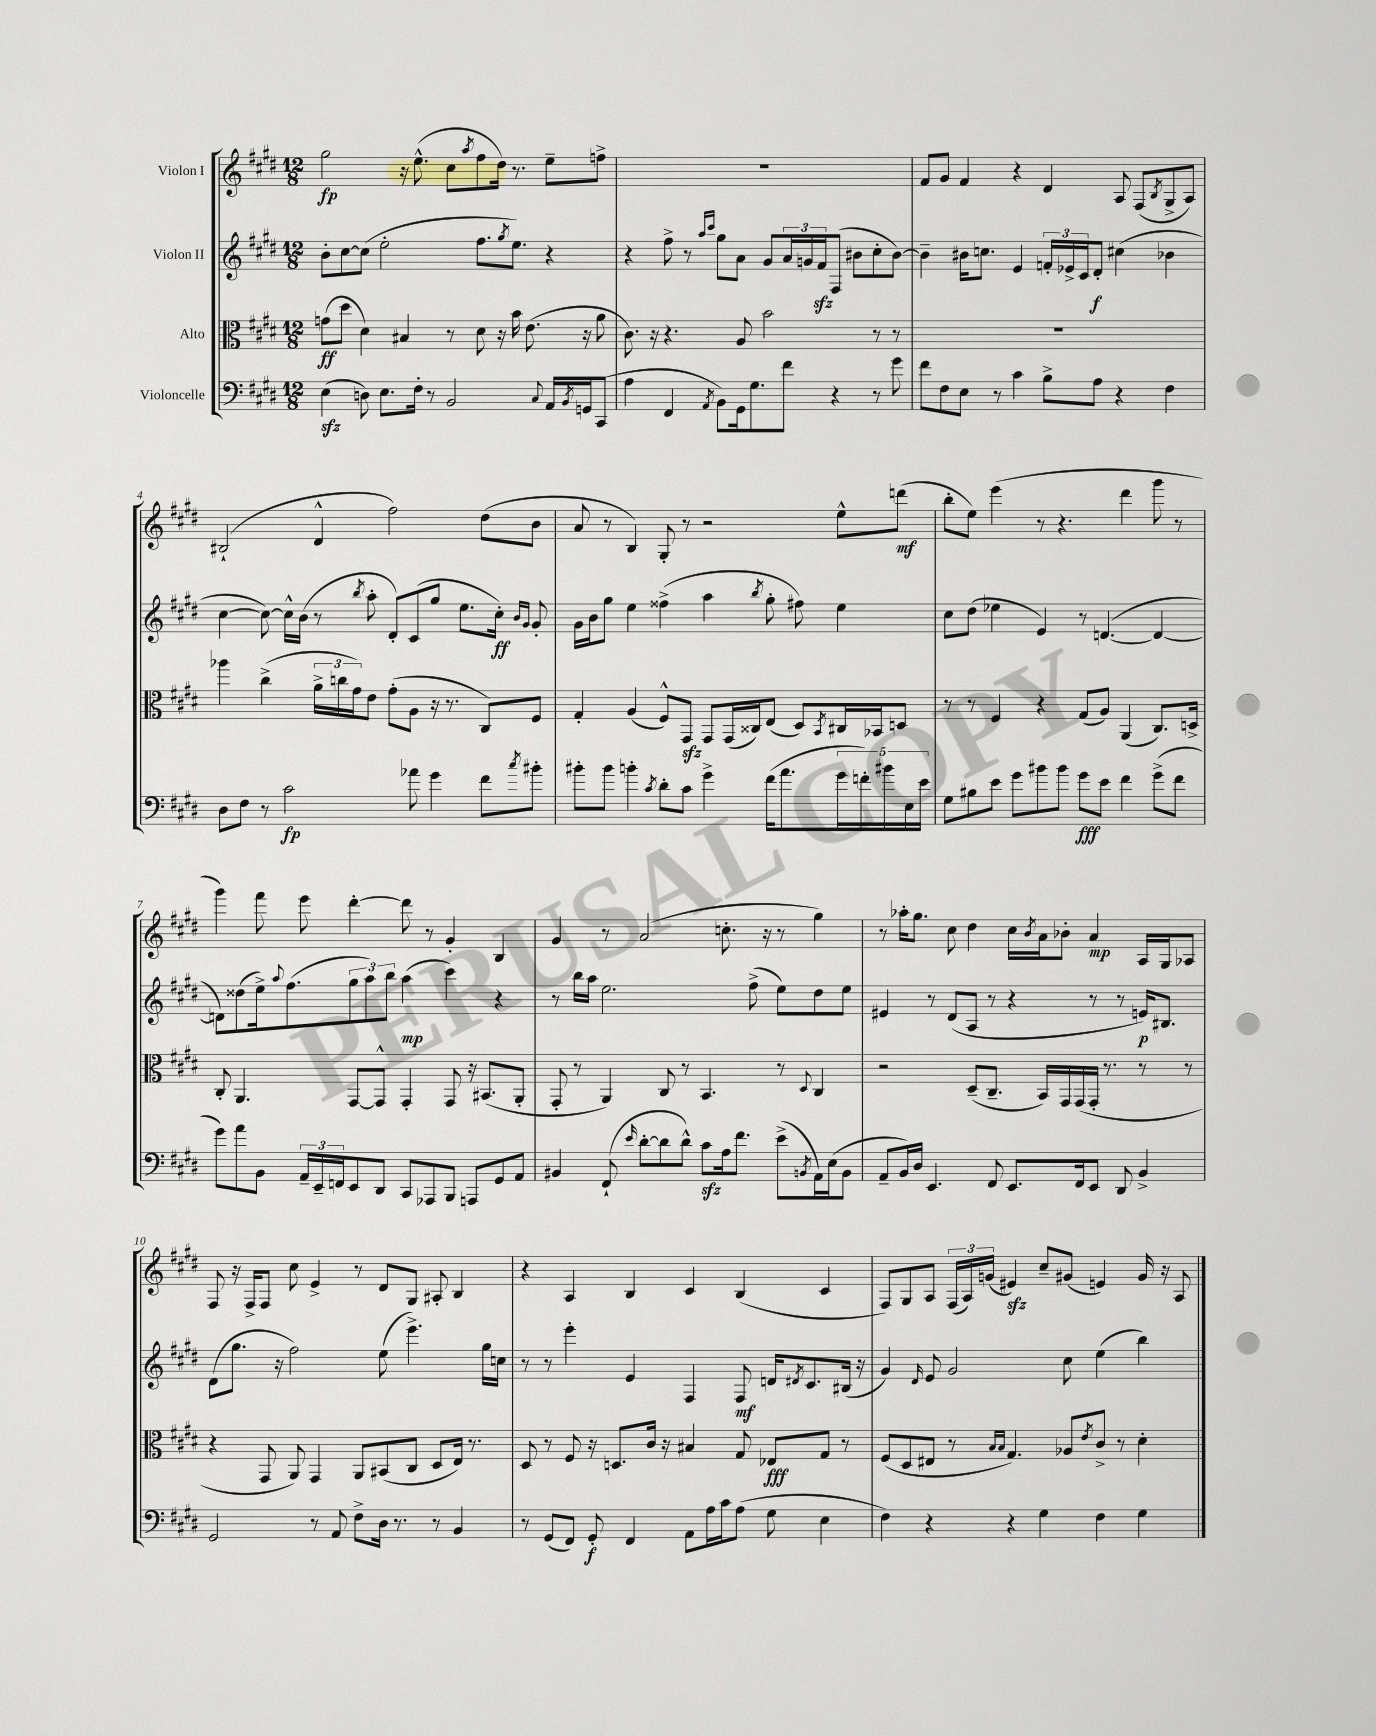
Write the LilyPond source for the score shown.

<<
\new StaffGroup <<
\new Staff = "s0" \with { instrumentName = "Violon I" } {
    \clef treble \key e \major \numericTimeSignature \time 12/8
    gis''2\fp r16 e''8.-^( cis''8 \acciaccatura { a''8 } fis''8 dis''16) r8. e''8-- f''8-> |
    R1. |
    fis'8 gis'8 fis'4 r4 dis'4 a8 fis8( \acciaccatura { b8 } gis8-> a8) |
    bis2-!( dis'4-^ fis''2) dis''8( b'8 |
    a'8 r8 b4) gis8-. r8 r2 e''8-^ d'''8\mf( |
    b''8-. e''8) e'''4( r8 r4. dis'''4 gis'''8 r8 |
    gis'''4) fis'''8 e'''8 dis'''4~-. dis'''8 r8 gis'4-. b4 |
    gis'4 r8 a'2( c''8.-. r16 r8 gis''4) |
    r8 aes''16-. gis''8. cis''8 dis''4 cis''16 \acciaccatura { b'8 } a'16 bes'8-. a'4\mp a16 gis16 aes8 |
    fis8 r16 fis16-> fis8 cis''8 e'4-> r8 dis'8 gis8 ais8-. b4 |
    r4 a4 b4 cis'4 b4( cis'4 |
    fis8) gis8 a8 \tuplet 3/2 { fis16( a16) g'16( } eis'4\sfz) cis''8-- gis'8( e'4) gis'16 r16 a8 \bar "|." |
}
\new Staff = "s1" \with { instrumentName = "Violon II" } {
    \clef treble \key e \major \numericTimeSignature \time 12/8
    b'8-. cis''8~ cis''8( e''2-. fis''8. \acciaccatura { gis''8 } e''8.) r4 |
    r4 fis''8-> r8 \grace { a''16 cis'''16 } gis''8 a'8 gis'8 \tuplet 3/2 { a'16 g'16 fis'16\sfz } fis8( bis'8 cis''8-. bis'8~) |
    bis'4-- bis'16 c''8. e'4 \tuplet 3/2 { f'16-. ees'16-> cis'16 } dis'8-.\f cis''4( bes'4 |
    cis''4~ cis''8~) cis''16-^ b'16( r8 \acciaccatura { b''8 } a''8-. dis'8-.) cis'8( gis''8 e''8. cis''16-.\ff) \grace { b'16 gis'16 } gis'8-. |
    gis'16 b'16 gis''8 e''4 fisis''4->( a''4 \acciaccatura { b''8 } gis''8-. fis''8) e''4 |
    cis''8 dis''8( ees''4 e'4) r8 d'4.~( d'4~ |
    d'8) disis''8( e''16->) \appoggiatura { a''8 } fis''8.( \tuplet 3/2 { gis''8 a''8) b''8 } a''4\mp( cis'''4) r4 |
    r8 b''16 a''16 e''2. fis''8->( e''8) dis''8 e''8 |
    eis'4 r8 dis'8( a8 r8 r4 r8 r8 e'16\p) bis8. |
    dis'8( gis''8. r16 fis''2) e''8( e'''4.->) gis''16 c''16 |
    r8 r8 e'''4-. e'4 fis4 fis8\mf d'16 \acciaccatura { dis'8 } cis'8. bis16( r16 |
    gis'4) \grace { dis'16 } e'8 gis'2 cis''8 e''4( b''4) \bar "|." |
}
\new Staff = "s2" \with { instrumentName = "Alto" } {
    \clef alto \key e \major \numericTimeSignature \time 12/8
    g'8\ff( dis''8 dis'4) bis4 r8 dis'8 r16 b'16 e'8.( r16 a'8 |
    cis'8.) r16 r4. a8 b'2 r8 r8 |
    R1. |
    aes''4 cis''4->( \tuplet 3/2 { a'16-> c''16 gis'16) } e'8 gis'8-.( a8 r16 r8. cis8) fis8 |
    gis4-. a4( fis8-^) gis,8\sfz gis,8 gis,16( cisis16) e8( dis8) \acciaccatura { b,8 } cis16 bes,16 d8 |
    r8 r8 fis4 r4 gis8( a8) a,4( cis8.) d16-> |
    cis8-. a,4. gis,8~ gis,8-^ gis,4-. gis,8 r16 bis,8.( a,8-. |
    gis,8-. r8 a,4) cis8 r8 b,4. r8 \appoggiatura { dis8 } cis4 |
    r2 dis8--( cis8.-- b,16) gis,16 gis,16( gis,16-. r8. r8 r8 |
    r4 gis,8 a,8) gis,4 a,8 bis,8( cis8 dis8 e16) r8. |
    dis8 r8 fis8 r16 d8. cis'16 r16 bis4 gis8 ees8\fff gis8 r8 |
    fis8( dis8 eis8 r8 \grace { b16 b16 } gis4.) aes8 \acciaccatura { e'8 } cis'8-> r8 dis'4-. \bar "|." |
}
\new Staff = "s3" \with { instrumentName = "Violoncelle" } {
    \clef bass \key e \major \numericTimeSignature \time 12/8
    e4\sfz( d8) e8. fis16-. r8 b,2 \appoggiatura { cis8 } a,16 \acciaccatura { b,8 } g,16 cis,8( |
    a4 fis,4 \acciaccatura { a,8 } b,8) gis,16 gis8. fis'8 r4 r8 gis'8 |
    fis'8 fis8 e8 r8 cis'4 b8-> a8 r4 fis4 |
    dis8 fis8 r8 cis'2\fp aes'8 gis'4 fis'8 \acciaccatura { cis''8 } bis'8-. |
    bis'8-. bis'8 b'4-. \acciaccatura { cis'8 } dis'8-. cis'8 gis'4-> fis'16( a'8. \tuplet 5/4 { gis'16 f'16-.) bis'16 e16 e'16 } |
    gis8 bis8 e'8 gis'8 bis'8 bis'8 gis'8\fff e'8 fis'4 gis'8->( fis'8 |
    gis'8) a'8 b,8 \tuplet 3/2 { a,16-- e,16-- f,16 } e,8 dis,8 cis,8 aes,,8 b,,8 a,,8 gis,8 a,8 |
    bis,4 fis,8-!( \grace { e'16 } dis'8~-. dis'8 dis'8-^) cis'8\sfz a16 fis'8. e'8->( \acciaccatura { b,8 } a,16) e16( b,8 |
    a,8-- b,16) dis16 e,4. fis,8 e,8. fis,16 e,8 dis,8 b,4-> |
    gis,2 r8 a,8 fis8-> dis16 r8. r8 b,4 |
    r8 gis,8( fis,8) gis,8-.\f fis,4 a,8 a16 cis'16 a8( gis8 e4 |
    fis4) r4 r4 gis4 fis4 gis4 \bar "|." |
}
>>
>>
